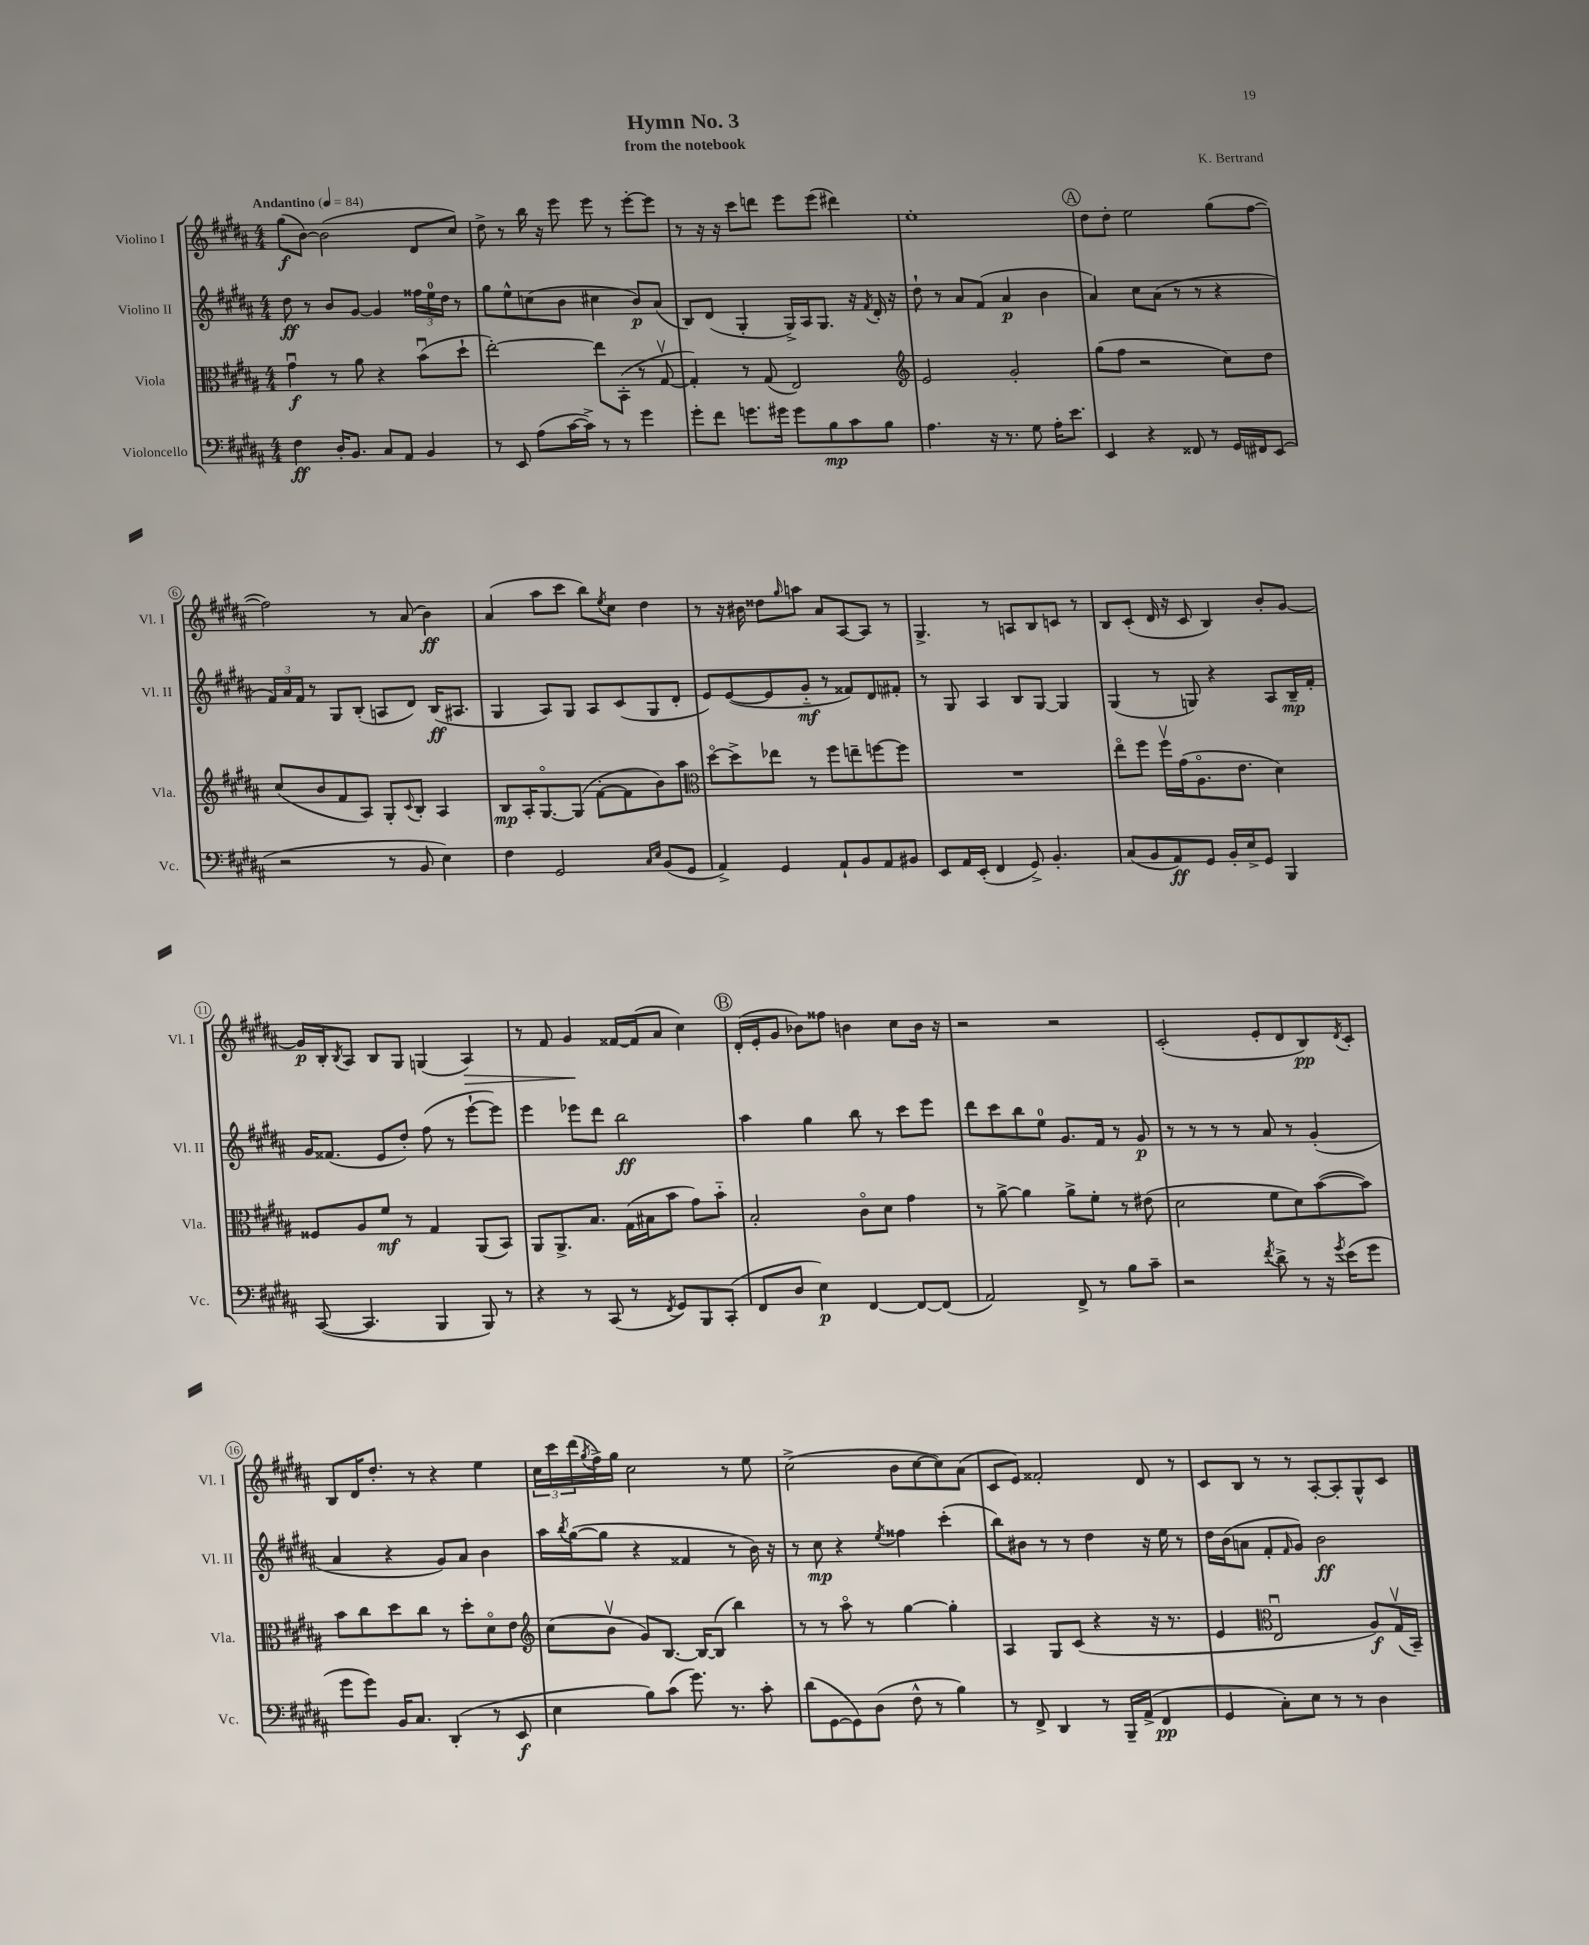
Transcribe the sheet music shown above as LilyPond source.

\header { title = "Hymn No. 3" composer = "K. Bertrand" subtitle = "from the notebook" }
<<
\new StaffGroup <<
\new Staff = "s0" \with { instrumentName = "Violino I" shortInstrumentName = "Vl. I" } {
    \clef treble \key b \major \numericTimeSignature \time 4/4 \tempo "Andantino" 4 = 84
    gis''8\f( b'8~) b'2( dis'8 cis''8) |
    dis''8-> r8 b''16 r16 e'''8 e'''8 r8 e'''8~-. e'''8 |
    r8 r16 r16 cis'''8 d'''8 e'''8 e'''8( dis'''4) |
    e''1-. |
    \mark \markup { \circle "A" } dis''8 dis''8-. e''2 gis''8( fis''8~ |
    fis''2) r8 ais'8( b'4\ff) |
    ais'4( ais''8 cis'''8 b''8) \acciaccatura { e''8 } cis''8 dis''4 |
    r8 r16 bis'16 disis''8 \grace { gis''16 } a''8 ais'8 ais8~ ais8 r8 |
    gis4.-> r8 a8 b8 c'8 r8 |
    b8 cis'8-.( dis'16 r16 cis'8 b4) b'8-. gis'8~ |
    gis'16\p b16-. \acciaccatura { b8 } ais8 b8 gis8 g4( ais4\>) |
    r8 fis'8 gis'4\! fisis'16~ fisis'16( ais'8 cis''4) |
    \mark \markup { \circle "B" } dis'16-.( e'16-. gis'8 bes'8) fisis''8 b'4 cis''8 b'16 r16 |
    r2 r2 |
    cis'2-.( e'8-. dis'8 b8\pp) \acciaccatura { dis'8 } cis'8-. |
    b8 dis'16 dis''8.-. r8 r4 e''4 |
    \tuplet 3/2 { cis''16 cis'''16 dis'''16( } \acciaccatura { gis''8 } fis''16->) gis''16 cis''2 r8 e''8 |
    cis''2->( b'8 cis''8~ cis''8) ais'8( |
    cis'8 e'8) fisis'2-. dis'8 r8 |
    cis'8 b8 r8 r8 ais8~-. ais8-. gis8-^ cis'8 \bar "|." |
}
\new Staff = "s1" \with { instrumentName = "Violino II" shortInstrumentName = "Vl. II" } {
    \clef treble \key b \major \numericTimeSignature \time 4/4
    dis''8\ff r8 b'8 gis'8~ gis'4 \tuplet 3/2 { fisis''16 e''16-0 dis''16 } r8 |
    gis''8 e''8-^ c''8( b'8 cis''4 b'8\p) ais'8( |
    b8) dis'8( gis4-. gis16->) ais16 gis8. r16 \acciaccatura { fis'8 } dis'16-. r16 |
    dis''8-! r8 ais'8 fis'8( ais'4\p b'4 |
    \mark \markup { \circle "A" } ais'4) cis''8 ais'8( r8 r8 r4 |
    \tuplet 3/2 { fis'16) ais'16 fis'16 } r8 gis8 b8-.( a8 dis'8) b16\ff( ais8. |
    gis4 ais8) gis8 ais8 cis'8( gis8 dis'8-. |
    e'8) e'8~( e'8 gis'8-_\mf r8 fisis'8) dis'8 fis'8-. |
    r8 gis8 ais4 b8 gis8~ gis4 |
    gis4( r8 g8) r4 ais8 b16--\mp fis'16-. |
    gis'16 fisis'8.( e'8 dis''8-.) fis''8( r8 e'''8~-! e'''8) |
    e'''4 ees'''8 dis'''8 b''2\ff |
    \mark \markup { \circle "B" } ais''4 gis''4 b''8 r8 cis'''8 e'''8 |
    dis'''8 cis'''8 b''8 e''8-0 gis'8. fis'16 r8 gis'8\p |
    r8 r8 r8 r8 ais'8 r8 gis'4-.( |
    ais'4 r4 gis'8) ais'8 b'4 |
    ais''16 \acciaccatura { b''8 } gis''16~( gis''8 r4 fisis'4 r8 b'16) r16 |
    r8 cis''8\mp r4 \acciaccatura { e''8 } fisis''4 cis'''4-.( |
    b''8) bis'8 r8 r8 dis''4 r16 e''16 r8 |
    dis''16 b'16( a'8 fis'8-. \grace { fis'16 } gis'8) b'2\ff \bar "|." |
}
\new Staff = "s2" \with { instrumentName = "Viola" shortInstrumentName = "Vla." } {
    \clef alto \key b \major \numericTimeSignature \time 4/4
    gis'4\downbow\f r8 ais'8 r4 b'8\downbow( dis''8-! |
    e''2~-.) e''8 b,8-.( r8 gis8~\upbow |
    gis4-.) r8 gis8( e2) |
    \clef treble e'2 gis'2-. |
    \mark \markup { \circle "A" } gis''8( fis''8 r2 cis''8) dis''8 |
    cis''8( b'8 fis'8 ais8) gis8-. \appoggiatura { cis'8 } b8-. ais4 |
    b8\mp ais16-. gis8.~\flageolet gis8( fis'8~-. fis'8 b'8) ais''8 |
    \clef alto dis''8~\flageolet dis''8-> ees''8 r8 fis''8 e''8-- f''8~ f''8 |
    R1 |
    e''8\flageolet fis''8 fis''16\upbow gis'16( ais8.\flageolet e'8. dis'4) |
    fisis8 ais8 fis'8\mf r8 gis4 ais,8( b,8) |
    ais,8 ais,8.-> b8. gis16( bis16 b'8 gis'8) b'8-_ |
    \mark \markup { \circle "B" } b2-. cis'8\flageolet dis'8 gis'4 |
    r8 ais'8~-> ais'4 ais'8-> fis'8-. r8 eis'8( |
    dis'2 fis'8 dis'8) b'8~( b'8) |
    b'8 cis''8 dis''8 cis''8 r8 dis''8-. dis'8\flageolet e'8 |
    \clef treble cis''8( b'8\upbow gis'8) b8.~ b16~ b8( b''4) |
    r8 r8 ais''8\flageolet r8 gis''4~ gis''4-. |
    ais4 gis8 cis'8( r4 r16 r8. |
    e'4 \clef alto e2\downbow ais8\f) gis16\upbow( b,16--) \bar "|." |
}
\new Staff = "s3" \with { instrumentName = "Violoncello" shortInstrumentName = "Vc." } {
    \clef bass \key b \major \numericTimeSignature \time 4/4
    fis4\ff dis16-. b,8. cis8 ais,8 b,4 |
    r8 e,8 ais8( cis'16~ cis'16->) r8 r8 gis'4 |
    gis'8-. fis'8 g'8. gis'16 gis'8 b8\mp cis'8 b8 |
    ais4. r16 r8. gis8 ais16-. e'8. |
    \mark \markup { \circle "A" } e,4 r4 fisis,8 r8 gis,16 fis,16 e,8( |
    r2 r8 b,8 e4) |
    fis4 gis,2 \grace { cis16 e16 } b,8( gis,8 |
    ais,4->) gis,4 ais,8-! b,8 ais,8 bis,8 |
    e,8 ais,16 e,16-.( fis,4 gis,8->) b,4.-. |
    cis8( b,8 ais,8\ff) gis,8 b,16-. e16-> gis,8 b,,4 |
    cis,8~( cis,4. b,,4 b,,8) r8 |
    r4 r8 cis,8( r8 \acciaccatura { fis,8 } gis,8) b,,8 cis,8-.( |
    \mark \markup { \circle "B" } fis,8 dis8 e4\p) fis,4~ fis,8~ fis,8( |
    ais,2) fis,8-> r8 b8 cis'8-- |
    r2 \acciaccatura { fis'8 } dis'8-> r8 r16 \acciaccatura { gis'8 } e'16( gis'8 |
    gis'8 gis'8) b,16 cis8. dis,4-.( r8 e,8\f |
    e4 b8) cis'8( gis'8.) r8. cis'8-. |
    dis'8( gis,8~ gis,8) dis8( fis8-^ r8 b4) |
    r8 fis,8-> dis,4 r8 b,,16-- ais,16->( fis,4\pp |
    gis,4 cis8-.) e8 r8 r8 dis4 \bar "|." |
}
>>
>>
\layout { \context { \Score \override BarNumber.stencil = #(make-stencil-circler 0.1 0.3 ly:text-interface::print) } }
